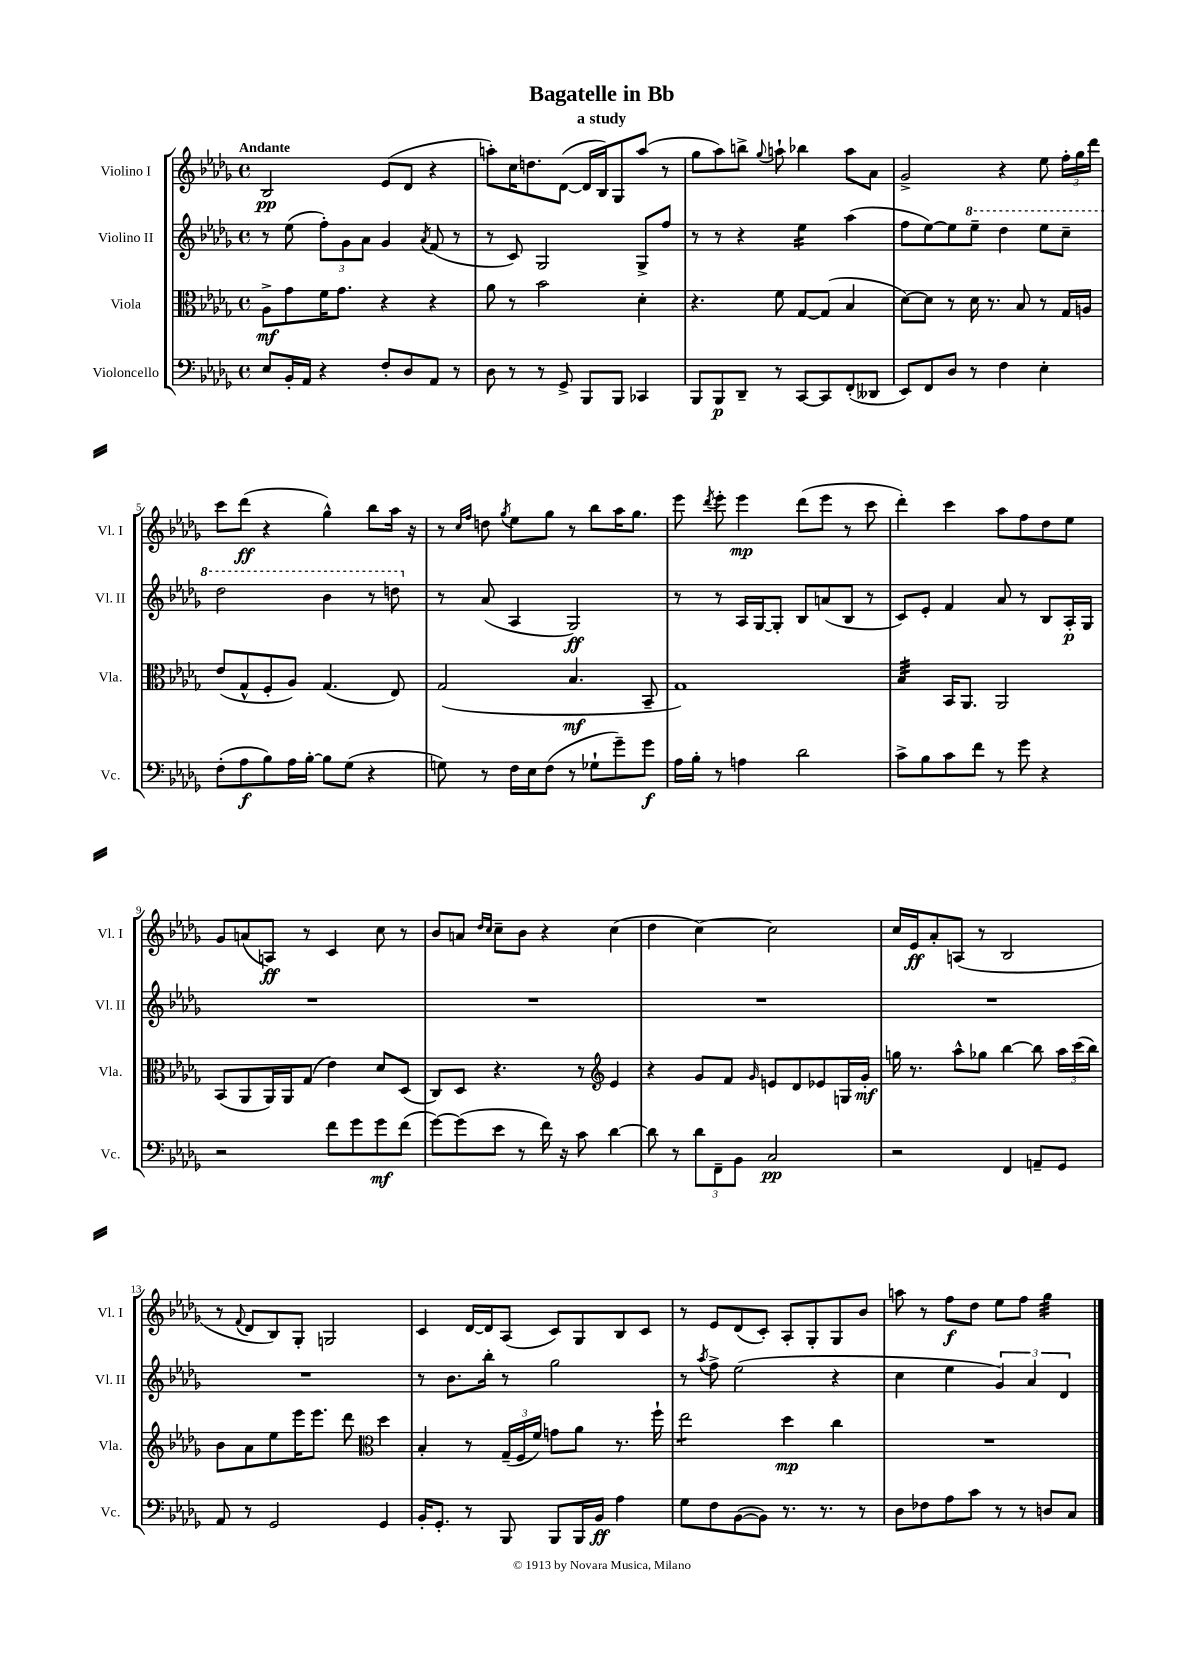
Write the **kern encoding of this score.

**kern	**dynam	**kern	**dynam	**kern	**dynam	**kern	**dynam
*part4	*part4	*part3	*part3	*part2	*part2	*part1	*part1
*staff4	*staff4	*staff3	*staff3	*staff2	*staff2	*staff1	*staff1
*I"Violoncello	*	*I"Viola	*	*I"Violino II	*	*I"Violino I	*
*I'Vc.	*	*I'Vla.	*	*I'Vl. II	*	*I'Vl. I	*
*clefF4	*	*clefC3	*	*clefG2	*	*clefG2	*
*k[b-e-a-d-g-]	*	*k[b-e-a-d-g-]	*	*k[b-e-a-d-g-]	*	*k[b-e-a-d-g-]	*
*M4/4	*	*M4/4	*	*M4/4	*	*M4/4	*
*met(c)	*	*met(c)	*	*met(c)	*	*met(c)	*
=1	=1	=1	=1	=1	=1	=1	=1
!	!	!	!	!	!	!LO:TX:a:B:t=Andante	!
8E-/L	.	8A-^\L	mf	8r	.	2B-/	pp
16BB-'/L	.	8g-\	.	(8ee-\	.	.	.
16AA-/JJ	.	.	.	.	.	.	.
4r	.	16f\K	.	12ff'\L)	.	.	.
.	.	8.g-\J	.	.	.	.	.
.	.	.	.	12g-\	.	.	.
.	.	.	.	12a-\J	.	.	.
8F'/L	.	4r	.	4g-/	.	(8e-/L	.
8D-/	.	.	.	.	.	8d-/J	.
.	.	.	.	8qa-/	.	.	.
8AA-/J	.	4r	.	(8f/	.	4r	.
8r	.	.	.	8r	.	.	.
=2	=2	=2	=2	=2	=2	=2	=2
8D-\	.	8a-\	.	8r	.	8aan'\L)	.
8r	.	8r	.	8c/)	.	16cc\K	.
.	.	.	.	.	.	8.ddn\	.
8r	.	2b-\	.	2G-/	.	.	.
8GG-^/	.	.	.	.	.	([8d-\J	.
8BBB-/L	.	.	.	.	.	16d-/LL]	.
.	.	.	.	.	.	16B-/J)	.
8BBB-/J	.	.	.	.	.	8G-/	.
4CC-X/	.	4d-'\	.	8G-^/L	.	(8aa/J	.
.	.	.	.	8ff/J	.	8r	.
=3	=3	=3	=3	=3	=3	=3	=3
8BBB-/L	.	4.r	.	8r	.	8gg-\L	.
8BBB-/	p	.	.	8r	.	8aa-\)	.
8DD-~/J	.	.	.	4r	.	8bbn^\J	.
.	.	.	.	.	.	8qqgg-/	.
8r	.	8f\	.	.	.	8aan`\	.
*	*	*	*	*tremolo	*	*	*
[8CC/L	.	[8G-/L	.	16ee-\LL	.	4bb-X\	.
.	.	.	.	16ee-\	.	.	.
8CC/]	.	(8G-/J]	.	16ee-\	.	.	.
.	.	.	.	16ee-\JJ	.	.	.
*	*	*	*	*Xtremolo	*	*	*
(8FF'/	.	4B-/	.	(4aa-\	.	8aa\L	.
8DD--X/J	.	.	.	.	.	8a-\J	.
=4	=4	=4	=4	=4	=4	=4	=4
8EE-/L)	.	[8d-\L)	.	8ff\L	.	2g-^/	.
8FF/	.	8d-\J]	.	[8ee-\)	.	.	.
8D-/J	.	8r	.	8ee-\]	.	.	.
*	*	*	*	*8va	*	*	*
8r	.	16d-\	.	8eee-~\J	.	.	.
.	.	8.r	.	.	.	.	.
4F\	.	.	.	4ddd-\	.	4r	.
.	.	8B-/	.	.	.	.	.
4E-'\	.	8r	.	8eee-\L	.	8ee-\	.
.	.	16G-/LL	.	8ccc~\J	.	24ff'\LL	.
.	.	.	.	.	.	24gg-\	.
.	.	16An/JJ	.	.	.	.	.
.	.	.	.	.	.	24ddd-\JJ	.
!!LO:LB:g=z
=5	=5	=5	=5	=5	=5	=5	=5
(8F'\L	.	(8e-/L	.	2ddd-\	.	8ccc\L	.
8A-\	f	8G-^^/	.	.	.	(8ddd-\J	ff
8B-\)	.	8F'/	.	.	.	4r	.
16A-\L	.	8A-/J)	.	.	.	.	.
[16B-'\JJ	.	.	.	.	.	.	.
8B-\L]	.	(4.G-/	.	4bb-\	.	4gg-^^\)	.
(8G-\J	.	.	.	.	.	.	.
4r	.	.	.	8r	.	8bb-\L	.
.	.	8E-/)	.	8dddn\	.	16aa-\Jk	.
.	.	.	.	.	.	16r	.
=6	=6	=6	=6	=6	=6	=6	=6
*	*	*	*	*X8va	*	*	*
8Gn\)	.	(2G-/	.	8r	.	8r	.
.	.	.	.	.	.	16qqcc/LL	.
.	.	.	.	.	.	16qqff/JJ	.
8r	.	.	.	(8a-/	.	8ddn\	.
.	.	.	.	.	.	8qgg-/	.
16F\LL	.	.	.	4A-/	.	8ee-\L	.
16E-\J	.	.	.	.	.	.	.
(8F\J	.	.	.	.	.	8gg-\J	.
8r	.	4.B-/	mf	2G-/)	ff	8r	.
8G-X`\L	.	.	.	.	.	8bb-\L	.
8g-~\)	.	.	.	.	.	16aa-\K	.
.	.	.	.	.	.	8.gg-\J	.
8g-\J	f	8BB-~/	.	.	.	.	.
=7	=7	=7	=7	=7	=7	=7	=7
16A-\LL	.	1G-)	.	8r	.	8eee-\	.
16B-'\JJ	.	.	.	.	.	.	.
.	.	.	.	.	.	8qddd-/	.
8r	.	.	.	8r	.	8eee-'\	.
4An\	.	.	.	16A-/LL	.	4eee-\	mp
.	.	.	.	[16G-/J	.	.	.
.	.	.	.	8G-'/J]	.	.	.
2d-\	.	.	.	8B-/L	.	(8ddd-\L	.
.	.	.	.	(8an/	.	8eee-\J	.
.	.	.	.	8B-/J	.	8r	.
.	.	.	.	8r	.	8ccc\	.
=8	=8	=8	=8	=8	=8	=8	=8
*	*	*tremolo	*	*	*	*	*
8c^\L	.	32B-/LLL	.	8c/L)	.	4ddd-'\)	.
.	.	32B-/	.	.	.	.	.
.	.	32B-/	.	.	.	.	.
.	.	32B-/	.	.	.	.	.
8B-\	.	32B-/	.	8e-'/J	.	.	.
.	.	32B-/	.	.	.	.	.
.	.	32B-/	.	.	.	.	.
.	.	32B-/JJJ	.	.	.	.	.
*	*	*Xtremolo	*	*	*	*	*
8c\	.	16BB-/KL	.	4f/	.	4ccc\	.
.	.	8.AA-/J	.	.	.	.	.
8f\J	.	.	.	.	.	.	.
8r	.	2AA-/	.	8a-/	.	8aa-\L	.
8g-\	.	.	.	8r	.	8ff\	.
4r	.	.	.	8B-/L	.	8dd-\	.
.	.	.	.	16A-'/L	p	8ee-\J	.
.	.	.	.	16G-/JJ	.	.	.
!!LO:LB:g=z
=9	=9	=9	=9	=9	=9	=9	=9
2r	.	(8BB-/L	.	1r	.	8g-/L	.
.	.	8AA-/	.	.	.	(8an/	.
.	.	16AA-/L)	.	.	.	8An/J)	ff
.	.	16AA-/J	.	.	.	.	.
.	.	(8G-/J	.	.	.	8r	.
8f\L	.	4e-\)	.	.	.	4c/	.
8g-\	.	.	.	.	.	.	.
8g-\	mf	8d-/L	.	.	.	8cc\	.
(8f\J	.	(8D-/J	.	.	.	8r	.
=10	=10	=10	=10	=10	=10	=10	=10
[8g-\L)	.	8C/L)	.	1r	.	8b-/L	.
(8g-\]	.	8D-/J	.	.	.	8an/J	.
.	.	.	.	.	.	16qqdd-/LL	.
.	.	.	.	.	.	16qqcc/JJ	.
8e-\J	.	4.r	.	.	.	8cc~\L	.
8r	.	.	.	.	.	8b-\J	.
16f\)	.	.	.	.	.	4r	.
16r	.	.	.	.	.	.	.
8c\	.	8r	.	.	.	.	.
*	*	*clefG2	*	*	*	*	*
[4d-\	.	4e-/	.	.	.	(4cc\	.
=11	=11	=11	=11	=11	=11	=11	=11
8d-\]	.	4r	.	1r	.	4dd-\	.
8r	.	.	.	.	.	.	.
12d-\L	.	8g-/L	.	.	.	[4cc\)	.
12FF~\	.	.	.	.	.	.	.
.	.	8f/J	.	.	.	.	.
12BB-\J	.	.	.	.	.	.	.
.	.	16qqg-/	.	.	.	.	.
2C/	pp	8en/L	.	.	.	2cc\]	.
.	.	8d-/	.	.	.	.	.
.	.	8e-X/	.	.	.	.	.
.	.	16Gn/L	.	.	.	.	.
.	.	16g-'/JJ	mf	.	.	.	.
=12	=12	=12	=12	=12	=12	=12	=12
2r	.	16ggn\	.	1r	.	16cc/LL	.
.	.	8.r	.	.	.	16e-/J	ff
.	.	.	.	.	.	8a-'/	.
.	.	8aa-^^\L	.	.	.	(8An/J	.
.	.	8gg-X\J	.	.	.	8r	.
4FF/	.	[4bb-\	.	.	.	2B-/	.
8AAn~/L	.	8bb-\]	.	.	.	.	.
8GG-/J	.	24aa-\LL	.	.	.	.	.
.	.	(24ccc\	.	.	.	.	.
.	.	24bb-\JJ)	.	.	.	.	.
!!LO:LB:g=z
=13	=13	=13	=13	=13	=13	=13	=13
8AA-/	.	8b-\L	.	1r	.	8r	.
.	.	.	.	.	.	8qqf/	.
8r	.	8a-\	.	.	.	8d-/L	.
2GG-/	.	8ee-\	.	.	.	8B-/)	.
.	.	16eee-\K	.	.	.	8G-'/J	.
.	.	8.eee-\J	.	.	.	.	.
.	.	.	.	.	.	2Gn/	.
.	.	8ddd-\	.	.	.	.	.
*	*	*clefC3	*	*	*	*	*
4GG-/	.	4dd-\	.	.	.	.	.
=14	=14	=14	=14	=14	=14	=14	=14
16BB-'/KL	.	4B-'/	.	8r	.	4c/	.
8.GG-'/J	.	.	.	.	.	.	.
.	.	.	.	8.b-\L	.	.	.
8r	.	8r	.	.	.	[16d-/LL	.
.	.	.	.	16bb-'\Jk	.	16d-/J]	.
8BBB-/	.	(24G-~/LL	.	8r	.	(8A-/J	.
.	.	24F/	.	.	.	.	.
.	.	24f/JJ)	.	.	.	.	.
8BBB-/L	.	8gn\L	.	2gg-\	.	8c/L)	.
16BBB-/L	.	8a-\J	.	.	.	8G-/	.
16BB-/JJ	ff	.	.	.	.	.	.
4A-\	.	8.r	.	.	.	8B-/	.
.	.	.	.	.	.	8c/J	.
.	.	16ff`\	.	.	.	.	.
=15	=15	=15	=15	=15	=15	=15	=15
*	*	*tremolo	*	*	*	*	*
8G-\L	.	8ee-\L	.	8r	.	8r	.
.	.	.	.	8qaa-/	.	.	.
8F\	.	8ee-\	.	8ff^\	.	8e-/L	.
([8BB-\	.	8ee-\	.	(2ee-\	.	(8d-/	.
8BB-\J])	.	8ee-\J	.	.	.	8c'/J)	.
*	*	*Xtremolo	*	*	*	*	*
8.r	.	4dd-\	mp	.	.	8A-'/L	.
.	.	.	.	.	.	8G-'/	.
8.r	.	.	.	.	.	.	.
.	.	4cc\	.	4r	.	8G-/	.
8r	.	.	.	.	.	8b-/J	.
=16	=16	=16	=16	=16	=16	=16	=16
8D-\L	.	1r	.	4cc\	.	8aan\	.
8F-X\	.	.	.	.	.	8r	.
8A-\	.	.	.	4ee-\	.	8ff\L	f
8c\J	.	.	.	.	.	8dd-\J	.
8r	.	.	.	6g-/)	.	8ee-\L	.
8r	.	.	.	.	.	8ff\J	.
.	.	.	.	6a-/	.	.	.
*	*	*	*	*	*	*tremolo	*
8Dn/L	.	.	.	.	.	32gg-\LLL	.
.	.	.	.	.	.	32gg-\	.
.	.	.	.	.	.	32gg-\	.
.	.	.	.	6d-/	.	.	.
.	.	.	.	.	.	32gg-\	.
8C/J	.	.	.	.	.	32gg-\	.
.	.	.	.	.	.	32gg-\	.
.	.	.	.	.	.	32gg-\	.
.	.	.	.	.	.	32gg-\JJJ	.
*	*	*	*	*	*	*Xtremolo	*
==	==	==	==	==	==	==	==
*-	*-	*-	*-	*-	*-	*-	*-
